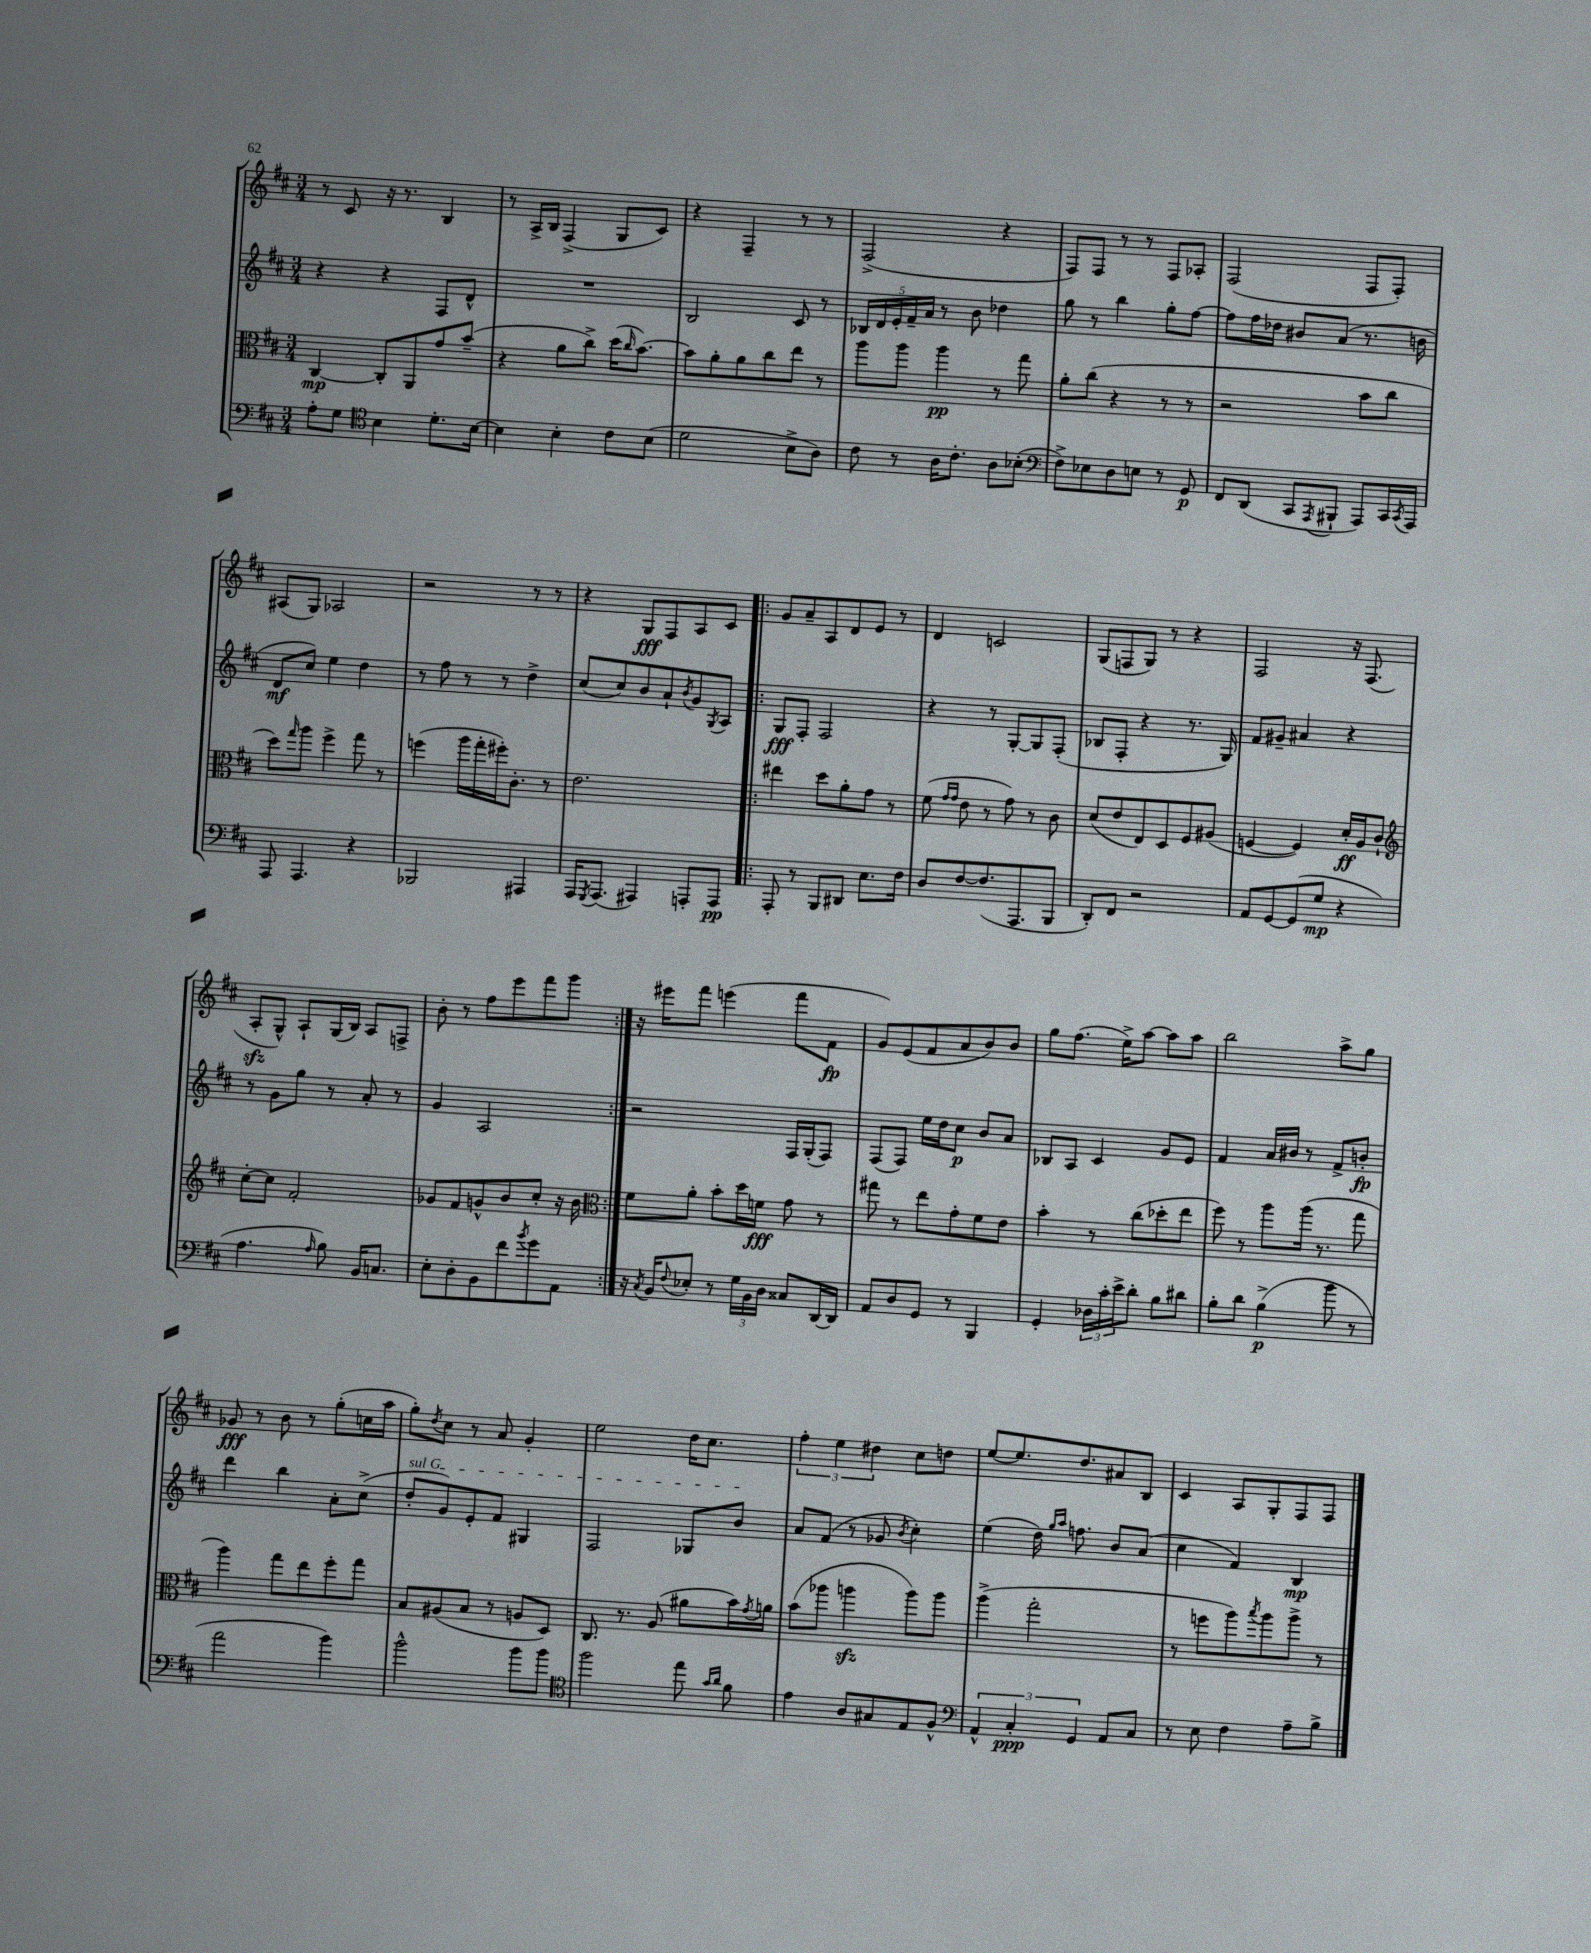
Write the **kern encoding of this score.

**kern	**kern	**kern	**kern
*staff4	*staff3	*staff2	*staff1
*clefF4	*clefC3	*clefG2	*clefG2
*k[f#c#]	*k[f#c#]	*k[f#c#]	*k[f#c#]
*M3/4	*M3/4	*M3/4	*M3/4
8A'	[4C#	4r	8r
8G	.	.	8c#
*clefC4	*	*	*
4B	8C#']	4r	16r
.	.	.	8.r
.	8AA	.	.
8.d'	8g	8F#	4B
.	(8b~	8d^^	.
[16B	.	.	.
=	=	=	=
4B]	4r	2.r	8r
.	.	.	16A^
.	.	.	16B
4B'	8a	.	(4F#^
.	8cc#^)	.	.
8c#	(16dd	.	8G
.	16qqcc#	.	.
.	[8.b)	.	.
(8B	.	.	8c#)
=	=	=	=
2d	8b]	2B	4r
.	8a'	.	.
.	8a	.	4F#~
.	8cc#	.	.
8B^	8ee	8c#	8r
8A)	8r	8r	8r
=	=	=	=
8c#	8aa	20B-	(2F#^
.	.	20d	.
.	.	20e'	.
8r	8aa	.	.
.	.	20f#~	.
.	.	20a	.
16A	4aa	8r	.
8.c#'	.	.	.
.	.	8b	.
8A	8r	4dd-	4r
(8B-'	8gg	.	.
=	=	=	=
*clefF4	*	*	*
8F#^)	8a'	8gg	8F#)
8E-	(8cc#	8r	8F#
8D	4r	4bb	8r
8E	.	.	8r
8r	8r	8gg'	8F#
8GG	8r	[8ff#	8A-'
=	=	=	=
8FF#	2r	8ff#]	(2F#
(8DD	.	16ff#	.
.	.	16dd-	.
8CC#	.	8b#	.
8qAAA	.	.	.
8BBB#`	.	(8a	.
8AAA)	8b	8.r	8F#
16CC#	8cc#	.	8F#')
8qCC#	.	.	.
16AAA	.	16b	.
=	=	=	=
8AAA	8dd)	8d	(8A#
.	16qqgg	.	.
4.AAA	8aa	8cc#)	8G)
.	4ff#^	4ee	2A-
4r	8gg	4dd	.
.	8r	.	.
=	=	=	=
2BBB-	(4ff	8r	2r
.	.	8ff#	.
.	16aa	8r	.
.	16gg'	.	.
.	16ff#')	8r	.
.	8.c#'	.	.
4AAA#	.	4dd^	8r
.	8r	.	8r
=	=	=	=
16AAA	2.e	(8cc#	4r
8qGGG	.	.	.
(8.AAA	.	.	.
.	.	8cc#)	.
4AAA#)	.	8b	8G
.	.	8a`	8F#
.	.	8qb	.
8AAA'	.	8g	8A
.	.	8qG	.
8AAA	.	8A	8c#
=!|:	=!|:	=!|:	=!|:
8AAA'	4ee#	8G	8g
8r	.	8F#'	8a~
8BBB	8dd	2F#	8A
8DD#	8a'	.	8d
8.E	8g	.	8e
.	8r	.	8r
16F#	.	.	.
=	=	=	=
8D	(8f#	4r	4d
.	16qqg	.	.
.	16qqg	.	.
[8F#	8e	.	.
(8.F#]	8r	8r	2c
.	8g)	[8G'	.
8.AAA	.	.	.
.	8r	8G]	.
8BBB	8c#	(8F#'	.
=	=	=	=
8DD')	(8d	8B-	(8G
8FF#	8e	8F#'	8F
2r	8E)	4r	8G)
.	8D	.	8r
.	8F#	8.r	4r
.	(8A#	.	.
.	.	16G)	.
=	=	=	=
8AA	[4F	8f#	2F#
[8GG	.	8g#~	.
(8GG]	4F])	4a#	.
8G	.	.	.
4r	16d'	4r	16r
.	16A	.	(8.F#
.	8c#`	.	.
=	=	=	=
*	*clefG2	*	*
4.A	[8cc#'	8r	8A'
.	8cc#]	8g	8G^^)
.	2f#'	8gg	8A`
16qqA	.	.	.
8B)	.	8r	(16G
.	.	.	16B)
16BB	.	8a'	8A
8.C	.	.	.
.	.	8r	8F^
=	=	=	=
8E'	8g-	4g	8b'
8D'	8f#	.	8r
8BB	8g^^	2A	8ff#
8f#	8b	.	8eee
8qb	.	.	.
8g	8cc#'	.	8fff#
8AA	16r	.	8ggg
.	16b	.	.
=:|!	=:|!	=:|!	=:|!
*	*clefC3	*	*
16r	8f#	2r	16r
8qC#	.	.	.
16BB	.	.	16eee#
8qqF#	.	.	.
8E-'	8a'	.	8fff#
8r	8b'	.	(4eee
24G	16dd	.	.
24BB	.	.	.
.	16f	.	.
24D	.	.	.
8C##	8g	16F#	8fff#
.	.	(16G'	.
[16DD	8r	8F#)	8f#
16DD]	.	.	.
=	=	=	=
8AA	8gg#	(8F#	8g)
8D	8r	8F#)	(8e
8GG	8ee	16ee	8f#
.	.	16dd	.
8r	8g'	8cc#	8a
4BBB	8f#	8b	8b)
.	8e	8a	8b
=	=	=	=
4GG'	4b'	8B-	8gg
.	.	8A	(8.ff#
24D-	8r	4c#	.
24c#'	.	.	.
.	.	.	16ee^)
24e^	.	.	.
8d'	(8cc#	.	[8aa
8B	8dd-'	8g	8aa]
8d#	8ee	8e	8aa
=	=	=	=
8B'	8ff#)	4f#	2bb
8d	8r	.	.
(4B^	8aa	16a	.
.	.	16b#	.
.	(16aa	8r	.
.	8.r	.	.
8b	.	8f#^	8aa^
8r	8gg	8b'	8gg
=	=	=	=
2a	4aa)	4ddd	8g-
.	.	.	8r
.	8gg	4bb	8b
.	8ee	.	8r
4b)	8ff#'	8a'	(8gg'
.	8gg	(8cc#^	16cc
.	.	.	16aa
=	=	=	=
2b^^	8B	8dd'	8gg')
.	.	.	8qdd
.	(8A#	8g)	8cc#
.	8B	8e'	8r
.	8r	8f#	8a
8b	8A	4G#	4g'
8b	8D)	.	.
=	=	=	=
*clefC4	*	*	*
2ff#	8.C#	2F#	2ee
.	8.r	.	.
.	(8A	.	.
8ee	8a#	8G-	16dd
.	.	.	8.cc#
16qqg	.	.	.
16qqa	.	.	.
8f#	16b)	8b	.
.	8qg	.	.
.	16a	.	.
=	=	=	=
4e	(8b	8a	6ff#'
.	8aa-	(8f#	.
.	.	.	6ee
8A	4aa	8r	.
.	.	.	6dd#
8G#	.	8g-	.
.	.	8qb	.
8E	8aa)	4cc#')	8cc#
8F#^^	8aa	.	8dd
=	=	=	=
*clefF4	*	*	*
6AA^^	(4aa^	(4ee	[8ee
.	.	.	8.ee]
6C#'	.	.	.
.	2gg'	16dd)	.
.	.	16qqgg	.
.	.	16qqaa	.
.	.	8.ff	8.dd
6GG	.	.	.
8AA	.	8b	8a#
8C#	.	(8a	8B
=	=	=	=
8r	8r	4cc#	4c#
8E	8ff	.	.
4F#	8aa)	4f#)	8A
.	8qbb	.	.
.	8aa	.	8G'
8A~	8aa^	4B	8F#
8B^	8r	.	8F#
==	==	==	==
*-	*-	*-	*-
